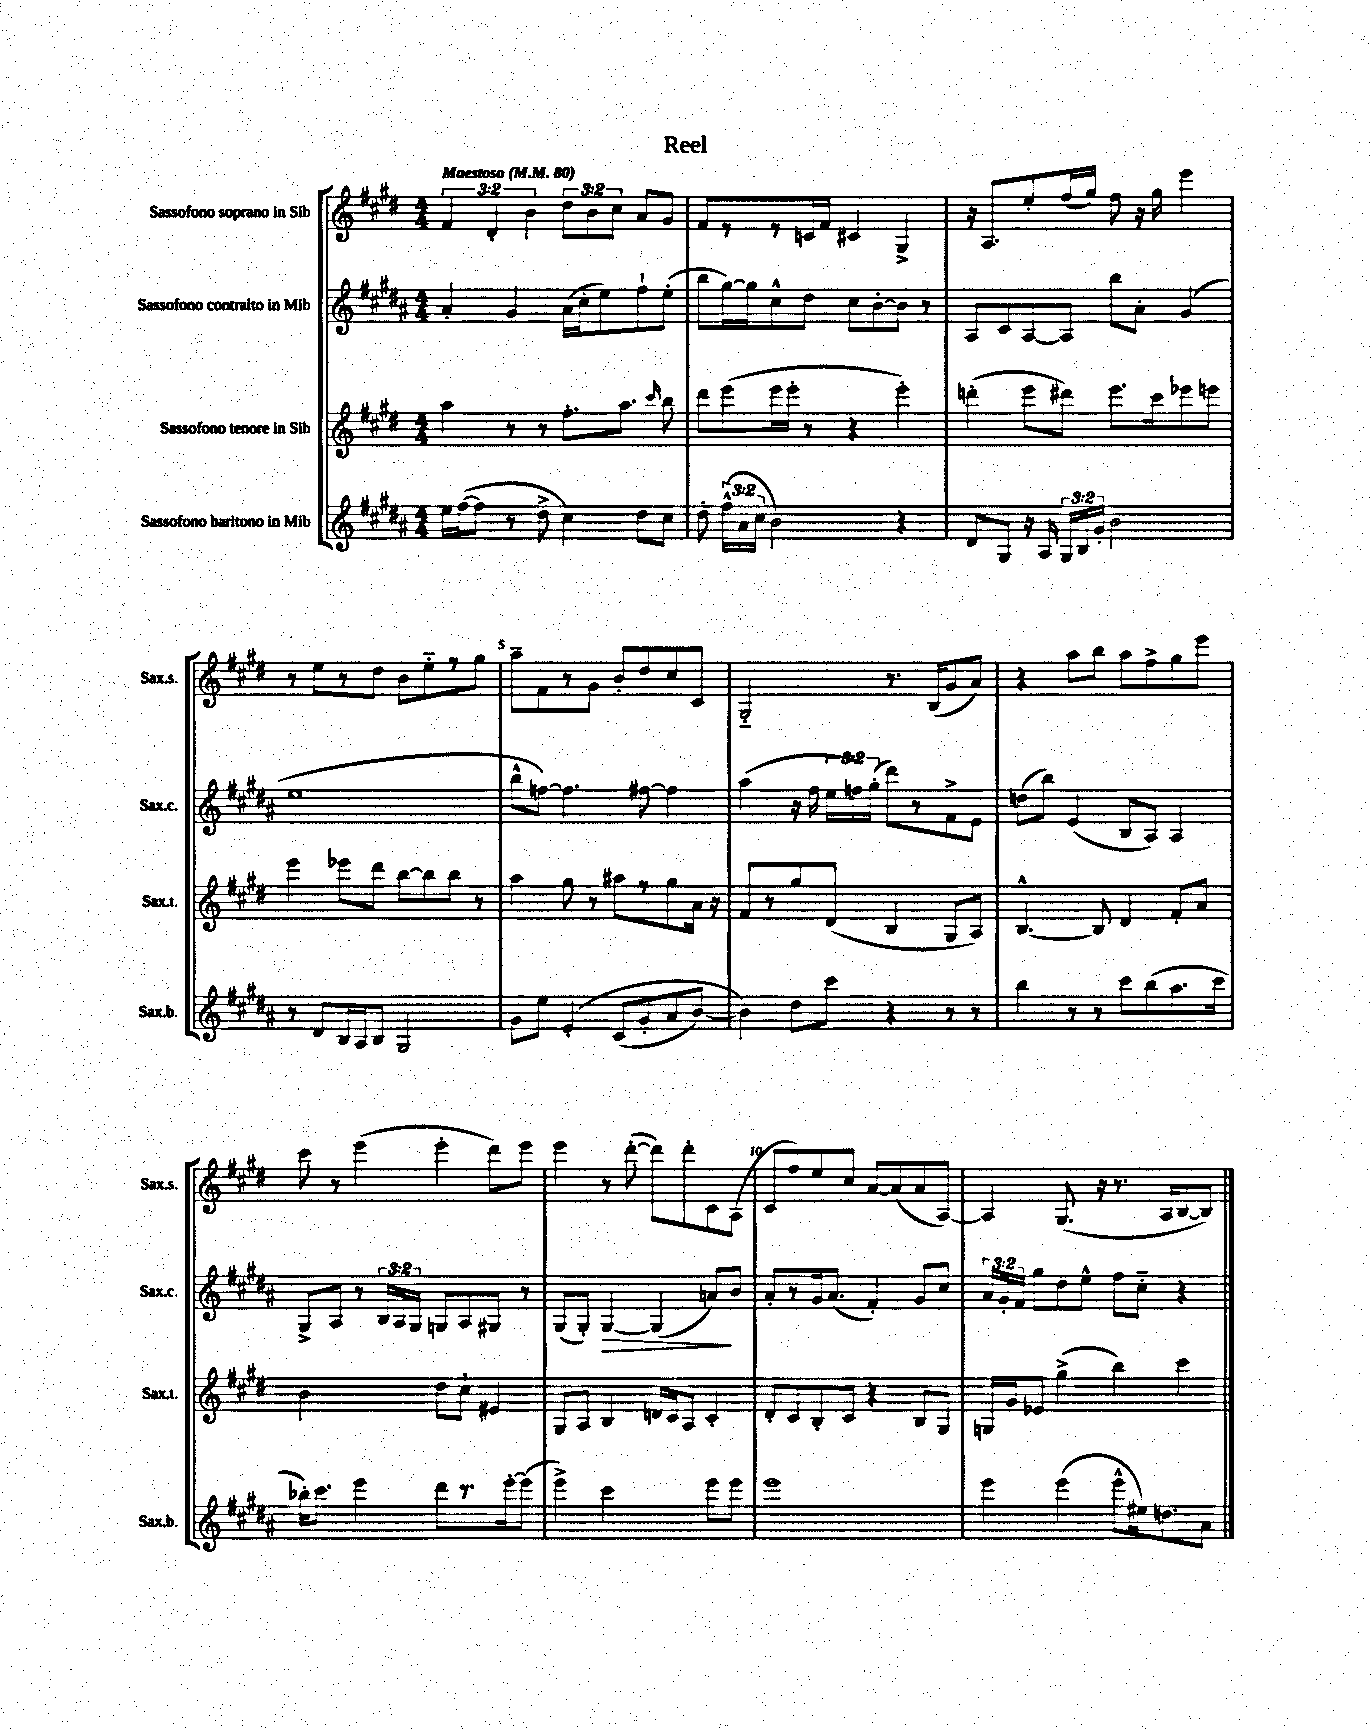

**kern	**kern	**kern	**kern
*staff4	*staff3	*staff2	*staff1
*clefG2	*clefG2	*clefG2	*clefG2
*k[f#c#g#d#a#]	*k[f#c#g#d#]	*k[f#c#g#d#a#]	*k[f#c#g#d#]
*M4/4	*M4/4	*M4/4	*M4/4
*MM80	*MM80	*MM80	*MM80
16ee	4aa	4a#'	6f#
([16ff#	.	.	.
8ff#]	.	.	.
.	.	.	6d#'
8r	8r	4g#	.
.	.	.	6b
8dd#^	8r	.	.
4cc#)	8.ff#'	(16a#	12dd#
.	.	16cc#'	.
.	.	.	12b
.	.	8ee)	.
.	.	.	12cc#
.	8.aa	.	.
8dd#	.	8ff#`	8a
.	16qqccc#	.	.
8cc#	8bb	(8ee'	8g#
=	=	=	=
8dd#'	8ddd#	8bb	8f#
(24ff#^^	(8eee	[16gg#)	8r
24a#	.	.	.
.	.	16gg#]	.
24cc#	.	.	.
2b)	16eee	8cc#^^	8r
.	16eee'	.	.
.	8r	8dd#	16c
.	.	.	16f#
.	4r	8cc#	4c#
.	.	[8b'	.
4r	4eee')	8b]	4G#^
.	.	8r	.
=	=	=	=
8d#	(4ddd'	8A#	16r
.	.	.	8.A
8G#	.	8c#	.
16r	8eee	[8A#	8ee'
16A#	.	.	.
24G#	8ddd#)	8A#]	(16ff#
24B	.	.	.
.	.	.	16gg#)
24g#'	.	.	.
2b	8.eee	8bb	8ff#
.	.	8a#'	16r
.	16ccc#	.	16gg#
.	8eee-	(4g#	4eee
.	8eee	.	.
=	=	=	=
8r	4eee	1ee	8r
8d#	.	.	8ee
16B	8eee-	.	8r
16A#	.	.	.
8B	8ddd#	.	8dd#
2G#	[8bb	.	8b
.	8bb]	.	8ee'~
.	8bb	.	8r
.	8r	.	8gg#
=	=	=	=
8g#	4aa	8bb^^	8aa~
8ee	.	[8ff)	8f#
&(4e'	8gg#	4.ff]	8r
.	8r	.	8g#
(8c#	8aa#	.	8b'
8g#'	8r	[8ff#	8dd#
8a#	8gg#	4ff#]	8cc#
[8b)	16a	.	8c#
.	16r	.	.
=	=	=	=
4b]&)	8f#	(4aa#	2G#'~
.	8r	.	.
8dd#	8gg#	16r	.
.	.	16ff#	.
8ccc#	(8d#	24ee	.
.	.	24ff)	.
.	.	(24gg#'	.
4r	4B	8ddd#)	8.r
.	.	8r	.
.	.	.	(16B
8r	8G#	8f#^	8g#
8r	8A)	8e	8a)
=	=	=	=
4bb	[4.B^^	(8dd	4r
.	.	8bb)	.
8r	.	(4e	8aa
8r	8B]	.	8bb
8ccc#	4d#	8B	8aa
(8bb	.	8A#)	8ff#^
8.aa#	8f#'	4A#	8gg#
.	8a	.	8eee
16ccc#	.	.	.
=	=	=	=
16bb-')	2b	8G#^	8ccc#
8.ccc#	.	.	.
.	.	8A#	8r
4eee	.	8r	(4eee
.	.	24B	.
.	.	24A#	.
.	.	24G#	.
8ddd#	8dd#	8G	4eee'
8.r	8cc#`	8A#	.
.	4e#	8G#	8ddd#)
[16eee'	.	.	.
(8eee]	.	8r	8eee
=	=	=	=
4eee^)	8G#	(8G#	4eee
.	8A	8G#')	.
2ccc#	4B	[4G#	8r
.	.	.	([8ddd#'
.	16d	(4G#]	8ddd#])
.	16c#	.	.
.	8A	.	8ddd#'
8eee	4c#'	8a)	8c#
8eee	.	8b	(8A
=	=	=	=
1eee	8d#'	8a#'	8c#
.	8c#	8r	8ff#)
.	8B'	16g#	8ee
.	.	(8.a#	.
.	8c#	.	8cc#
.	4r	4f#')	[8a
.	.	.	(8a]
.	8B	8g#	8a
.	8G#	8cc#	[8A)
=	=	=	=
4eee	16G	24a#	4A]
.	.	24g#'	.
.	16g#	.	.
.	.	24f#	.
.	8e-	8gg#	.
(4eee	(4gg#^	8dd#	(8.G#
.	.	8ee^^	.
.	.	.	16r
8eee^^	4bb)	8ff#	8.r
16ee#)	.	8cc#'~	.
8.dd	.	.	16A
.	4ccc#	4r	[8B
8a#	.	.	8B])
==	==	==	==
*-	*-	*-	*-
